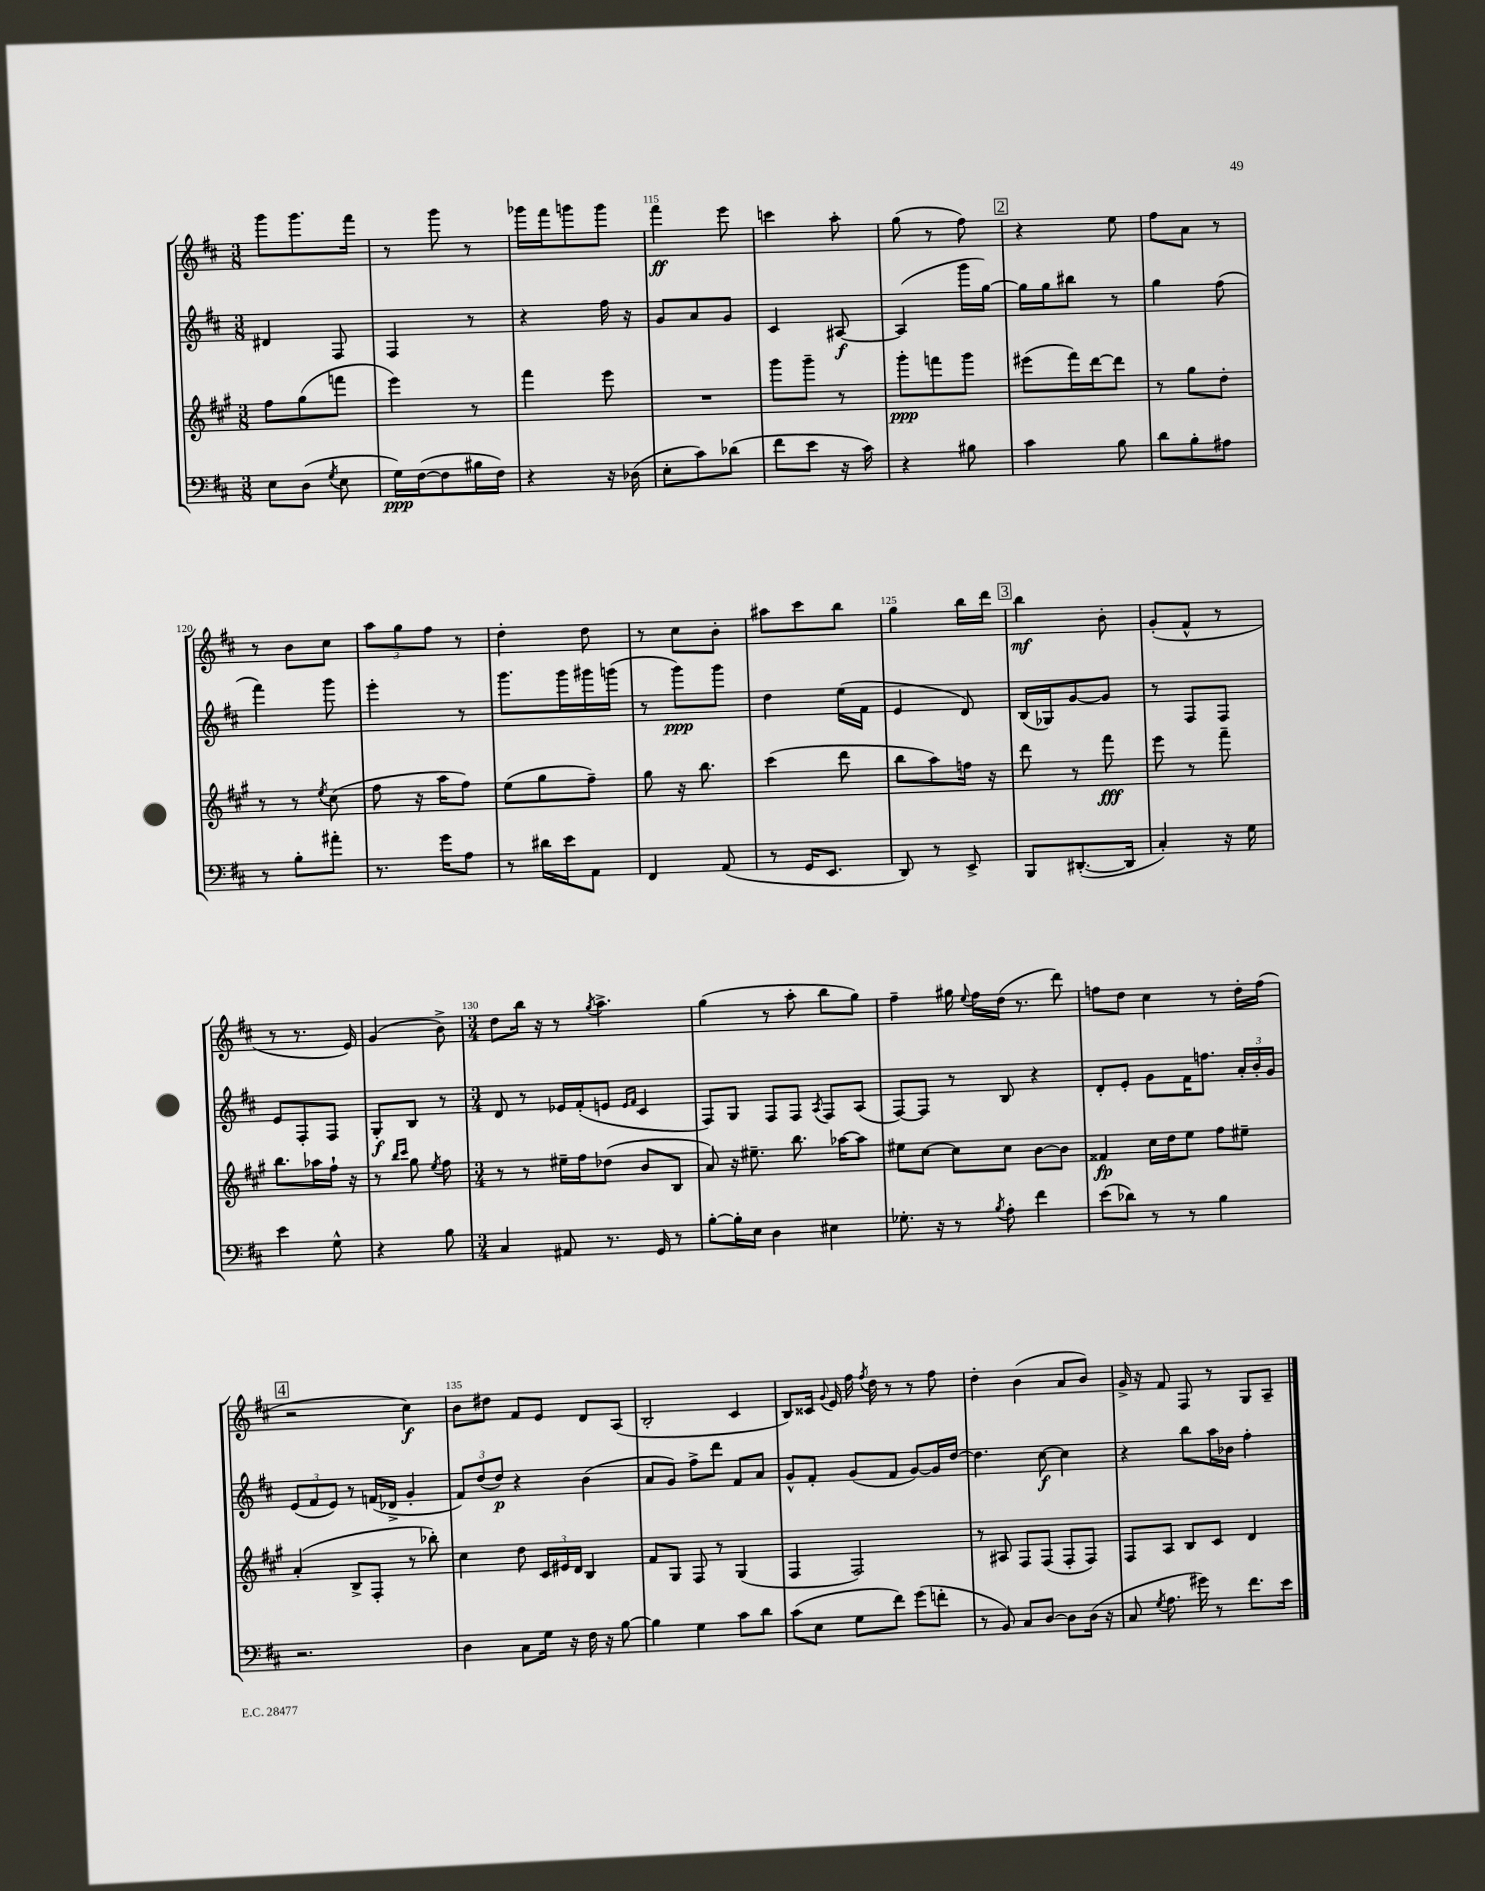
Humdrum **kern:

**kern	**dynam	**kern	**dynam	**kern	**dynam	**kern	**dynam
*part4	*part4	*part3	*part3	*part2	*part2	*part1	*part1
*staff4	*staff4	*staff3	*staff3	*staff2	*staff2	*staff1	*staff1
*clefF4	*	*clefG2	*	*clefG2	*	*clefG2	*
*k[f#c#]	*	*k[f#c#g#]	*	*k[f#c#]	*	*k[f#c#]	*
*M3/8	*	*M3/8	*	*M3/8	*	*M3/8	*
=112	=112	=112	=112	=112	=112	=112	=112
8E\L	.	8ff#\L	.	4d#X/	.	8ggg\L	.
(8D\J	.	(8gg#\	.	.	.	8.ggg\	.
8qG/	.	.	.	.	.	.	.
8E\	.	8fffn\J	.	8F#/	.	.	.
.	.	.	.	.	.	16fff#\Jk	.
=113	=113	=113	=113	=113	=113	=113	=113
16G\LL)	ppp	4eee\)	.	4F#/	.	8r	.
([16F#\J	.	.	.	.	.	.	.
8F#\]	.	.	.	.	.	8ggg\	.
16B#X\L	.	8r	.	8r	.	8r	.
16F#\JJ)	.	.	.	.	.	.	.
=114	=114	=114	=114	=114	=114	=114	=114
4r	.	4fff#\	.	4r	.	16ggg-X\LL	.
.	.	.	.	.	.	16fff#\J	.
.	.	.	.	.	.	8gggn\	.
16r	.	8eee\	.	16ff#\	.	8ggg\J	.
(16D-X\	.	.	.	16r	.	.	.
=115	=115	=115	=115	=115	=115	=115	=115
8E'\L	.	4.r	.	8g/L	.	4fff#\	ff
8c#\)	.	.	.	8a/	.	.	.
(8d-X\J	.	.	.	8g/J	.	8eee\	.
=116	=116	=116	=116	=116	=116	=116	=116
8f#\L	.	8ggg#\L	.	4c#/	.	4cccn\	.
8e\J	.	8ggg#~\J	.	.	.	.	.
16r	.	8r	.	[8A#X/	f	8aa'\	.
16c#\)	.	.	.	.	.	.	.
=117	=117	=117	=117	=117	=117	=117	=117
4r	.	8ggg#'\L	ppp	(4A#/]	.	(8gg\	.
.	.	8fffn\	.	.	.	8r	.
8B#X\	.	8ggg#\J	.	16ggg\LL	.	8ff#\)	.
.	.	.	.	[16gg\JJ)	.	.	.
!!LO:REH:place=s1:t=2
=118	=118	=118	=118	=118	=118	=118	=118
4c#\	.	(8eee#X\L	.	16gg\LL]	.	4r	.
.	.	.	.	16gg\J	.	.	.
.	.	16fff#\L)	.	8bb#X\J	.	.	.
.	.	[16ddd\J	.	.	.	.	.
8B\	.	8ddd\J]	.	8r	.	8ee\	.
=119	=119	=119	=119	=119	=119	=119	=119
8d\L	.	8r	.	4gg\	.	8ff#\L	.
8B'\	.	8gg#\L	.	.	.	8a\J	.
8A#X\J	.	8dd'\J	.	(8ff#\	.	8r	.
!!LO:LB:g=z
=120	=120	=120	=120	=120	=120	=120	=120
8r	.	8r	.	4fff#\)	.	8r	.
8B'\L	.	8r	.	.	.	8b\L	.
.	.	8qee/	.	.	.	.	.
8a#X'\J	.	(8cc#\	.	8ggg\	.	8cc#\J	.
=121	=121	=121	=121	=121	=121	=121	=121
8.r	.	8ff#\	.	4eee'\	.	12aa\L	.
.	.	.	.	.	.	12gg\	.
.	.	16r	.	.	.	.	.
.	.	.	.	.	.	12ff#\J	.
16g\KL	.	16aa\KL	.	.	.	.	.
8A\J	.	8ff#\J)	.	8r	.	8r	.
=122	=122	=122	=122	=122	=122	=122	=122
8r	.	(8ee\L	.	8.ggg\L	.	4dd'\	.
16d#X\LL	.	8gg#\	.	.	.	.	.
16e\J	.	.	.	16ggg\L	.	.	.
8AA\J	.	8ff#~\J)	.	16ggg#X\	.	8dd\	.
.	.	.	.	(16gggn\JJ	.	.	.
=123	=123	=123	=123	=123	=123	=123	=123
4FF#/	.	8gg#\	.	8r	.	8r	.
.	.	16r	.	8ggg\L)	ppp	8cc#\L	.
.	.	8.bb\	.	.	.	.	.
(8AA/	.	.	.	8ggg\J	.	8b'\J	.
=124	=124	=124	=124	=124	=124	=124	=124
8r	.	(4ccc#\	.	4dd\	.	8aa#X\L	.
16GG/KL	.	.	.	.	.	8ccc#\	.
8.EE/J	.	.	.	.	.	.	.
.	.	8ddd\	.	(16ee\LL	.	8bb\J	.
.	.	.	.	16f#\JJ	.	.	.
=125	=125	=125	=125	=125	=125	=125	=125
8DD/)	.	8bb\L	.	4e/	.	4gg\	.
8r	.	8aa\)	.	.	.	.	.
8EE^/	.	16ffn\Jk	.	8d/)	.	16bb\LL	.
.	.	16r	.	.	.	16ddd\JJ	.
!!LO:REH:place=s1:t=3
=126	=126	=126	=126	=126	=126	=126	=126
8BBB/L	.	8ddd\	.	(16B/LL	.	4bb\	mf
.	.	.	.	16G-X/J)	.	.	.
([8.DD#X'/	.	8r	.	[8g/	.	.	.
.	.	8fff#\	fff	8g/J]	.	8b'\	.
16DD#/Jk]	.	.	.	.	.	.	.
=127	=127	=127	=127	=127	=127	=127	=127
4C#'/)	.	8eee\	.	8r	.	(8g'/L	.
.	.	8r	.	8F#/L	.	8f#^^/J	.
16r	.	8fff#~\	.	8F#/J	.	8r	.
16G\	.	.	.	.	.	.	.
!!LO:LB:g=z
=128	=128	=128	=128	=128	=128	=128	=128
4e\	.	8.bb\L	.	8e/L	.	8r	.
.	.	.	.	8F#'/	.	8.r	.
.	.	16aa-X\L	.	.	.	.	.
8G^^\	.	16ff#`\JJ	.	8F#/J	.	.	.
.	.	16r	.	.	.	16e/)	.
=129	=129	=129	=129	=129	=129	=129	=129
4r	.	8r	.	8G'/L	f	(4g/	.
.	.	16qqbb/LL	.	.	.	.	.
.	.	16qqccc#/JJ	.	.	.	.	.
.	.	8gg#\	.	8B/J	.	.	.
.	.	8qee/	.	.	.	.	.
8B\	.	8ff#\	.	8r	.	8b^\)	.
=130	=130	=130	=130	=130	=130	=130	=130
*M3/4	*	*M3/4	*	*M3/4	*	*M3/4	*
4C#/	.	8r	.	8d/	.	8dd\L	.
.	.	8r	.	8r	.	16bb\Jk	.
.	.	.	.	.	.	16r	.
8AA#X/	.	16ee#X~\LL	.	16e-X/LL	.	8r	.
.	.	16ff#\J	.	(16f#'/J	.	.	.
.	.	.	.	.	.	8qgg/	.
8.r	.	(8dd-X\J	.	8en/J	.	4.aa^\	.
.	.	.	.	16qqe/LL	.	.	.
.	.	.	.	16qqf#/JJ	.	.	.
.	.	8b/L	.	4c#/	.	.	.
16GG/	.	.	.	.	.	.	.
8r	.	8B/J	.	.	.	.	.
=131	=131	=131	=131	=131	=131	=131	=131
[8B'\L	.	8a/)	.	8F#/L)	.	(4gg\	.
16B'\L]	.	16r	.	8G/J	.	.	.
16E\JJ	.	8.ee#X~\	.	.	.	.	.
4D\	.	.	.	8F#/L	.	8r	.
.	.	8.bb\	.	8F#/J	.	8aa'\	.
.	.	.	.	8qA/	.	.	.
4E#X\	.	.	.	8F#/L	.	8bb\L	.
.	.	[16aa-X\KL	.	.	.	.	.
.	.	8aa-\J]	.	(8A/J	.	8gg\J)	.
=132	=132	=132	=132	=132	=132	=132	=132
8.G-X'\	.	8ee#X\L	.	[8F#/L)	.	4ff#~\	.
.	.	[8cc#\J	.	8F#/J]	.	.	.
16r	.	.	.	.	.	.	.
8r	.	8cc#\L]	.	8r	.	16gg#X\	.
.	.	.	.	.	.	8qqee/	.
.	.	.	.	.	.	16ff#\LL	.
8qB/	.	.	.	.	.	.	.
8A'\	.	8cc#\J	.	8B/	.	(16dd\JJ	.
.	.	.	.	.	.	8.r	.
4f#\	.	[8b\L	.	4r	.	.	.
.	.	8b\J]	.	.	.	8ddd\)	.
=133	=133	=133	=133	=133	=133	=133	=133
(8e\L	.	4f##X/	fp	8d'/L	.	8ffn\L	.
8d-X\J)	.	.	.	8e'/J	.	8dd\J	.
8r	.	16cc#\LL	.	8g\L	.	4cc#\	.
.	.	16dd\J	.	.	.	.	.
8r	.	8ee\J	.	16f#\K	.	.	.
.	.	.	.	8.ffn\J	.	.	.
4B\	.	8ff#\L	.	.	.	8r	.
.	.	8ee#X~\J	.	24a'/LL	.	16dd'\LL	.
.	.	.	.	24b'/	.	.	.
.	.	.	.	.	.	(16ff\JJ	.
.	.	.	.	24g/JJ	.	.	.
!!LO:LB:g=z
!!LO:REH:place=s1:t=4
=134	=134	=134	=134	=134	=134	=134	=134
2.r	.	(4a'/	.	(12e/L	.	2r	.
.	.	.	.	12f#/	.	.	.
.	.	.	.	12e/J)	.	.	.
.	.	8B^/L	.	8r	.	.	.
.	.	8F#'/J	.	(16fn/LL	.	.	.
.	.	.	.	16d-X^/JJ	.	.	.
.	.	8r	.	4g'/	.	4cc#\)	f
.	.	8bb-X'\)	.	.	.	.	.
=135	=135	=135	=135	=135	=135	=135	=135
4D\	.	4cc#\	.	12f#/L)	.	8b\L	.
.	.	.	.	(12dd/	.	.	.
.	.	.	.	.	.	8dd#X\J	.
.	.	.	.	12dd/J)	p	.	.
8C#\L	.	8dd\	.	4r	.	8f#/L	.
16G\Jk	.	24c#/LL	.	.	.	8e/J	.
.	.	24e#X/	.	.	.	.	.
16r	.	.	.	.	.	.	.
.	.	24d/JJ	.	.	.	.	.
16F#\	.	4B/	.	(4b\	.	8d/L	.
16r	.	.	.	.	.	.	.
[8B\	.	.	.	.	.	(8A/J	.
=136	=136	=136	=136	=136	=136	=136	=136
4B\]	.	8f#/L	.	8a/L	.	2B'/	.
.	.	8G#/J	.	8g/J)	.	.	.
4G\	.	8F#/	.	8ff#^\L	.	.	.
.	.	8r	.	8ddd\J	.	.	.
8c#\L	.	(4G#/	.	8f#/L	.	4c#/	.
8d\J	.	.	.	8a/J	.	.	.
=137	=137	=137	=137	=137	=137	=137	=137
(8c#\L	.	4F#/	.	8g^^/L	.	8B/L)	.
8E\J	.	.	.	8f#'/J	.	16c##X/Jk	.
.	.	.	.	.	.	8qqg/	.
.	.	.	.	.	.	16e/	.
8G\L	.	2F#/)	.	(8g/L	.	16ff#\	.
.	.	.	.	.	.	8qff#/	.
.	.	.	.	.	.	16dd\	.
8f#\J)	.	.	.	8f#/J	.	8r	.
(8g\L	.	.	.	[8g/L)	.	8r	.
8fn'\J	.	.	.	16g/L]	.	8ff#\	.
.	.	.	.	[16dd/JJ	.	.	.
=138	=138	=138	=138	=138	=138	=138	=138
8r	.	8r	.	4.dd\]	.	4dd'\	.
8BB/)	.	8A#X/	.	.	.	.	.
8C#/L	.	8F#/L	.	.	.	(4b\	.
[8D/J	.	(8F#/J	.	[8cc#\	f	.	.
8D\L]	.	8F#'/L	.	4cc#\]	.	8a/L	.
(16D\Jk	.	8F#/J)	.	.	.	8b/J)	.
16r	.	.	.	.	.	.	.
=139	=139	=139	=139	=139	=139	=139	=139
8C#/	.	8F#/L	.	4r	.	16g^/	.
.	.	.	.	.	.	16r	.
8qG/	.	.	.	.	.	.	.
8.A\	.	8A/J	.	.	.	8f#/	.
.	.	8B/L	.	8bb\L	.	8F#/	.
16g#X\)	.	.	.	.	.	.	.
8r	.	8c#/J	.	16aa\L	.	8r	.
.	.	.	.	16b-X\JJ	.	.	.
8.f#\L	.	4d/	.	4ff#'\	.	8G/L	.
.	.	.	.	.	.	8A~/J	.
16e\Jk	.	.	.	.	.	.	.
==	==	==	==	==	==	==	==
*-	*-	*-	*-	*-	*-	*-	*-
